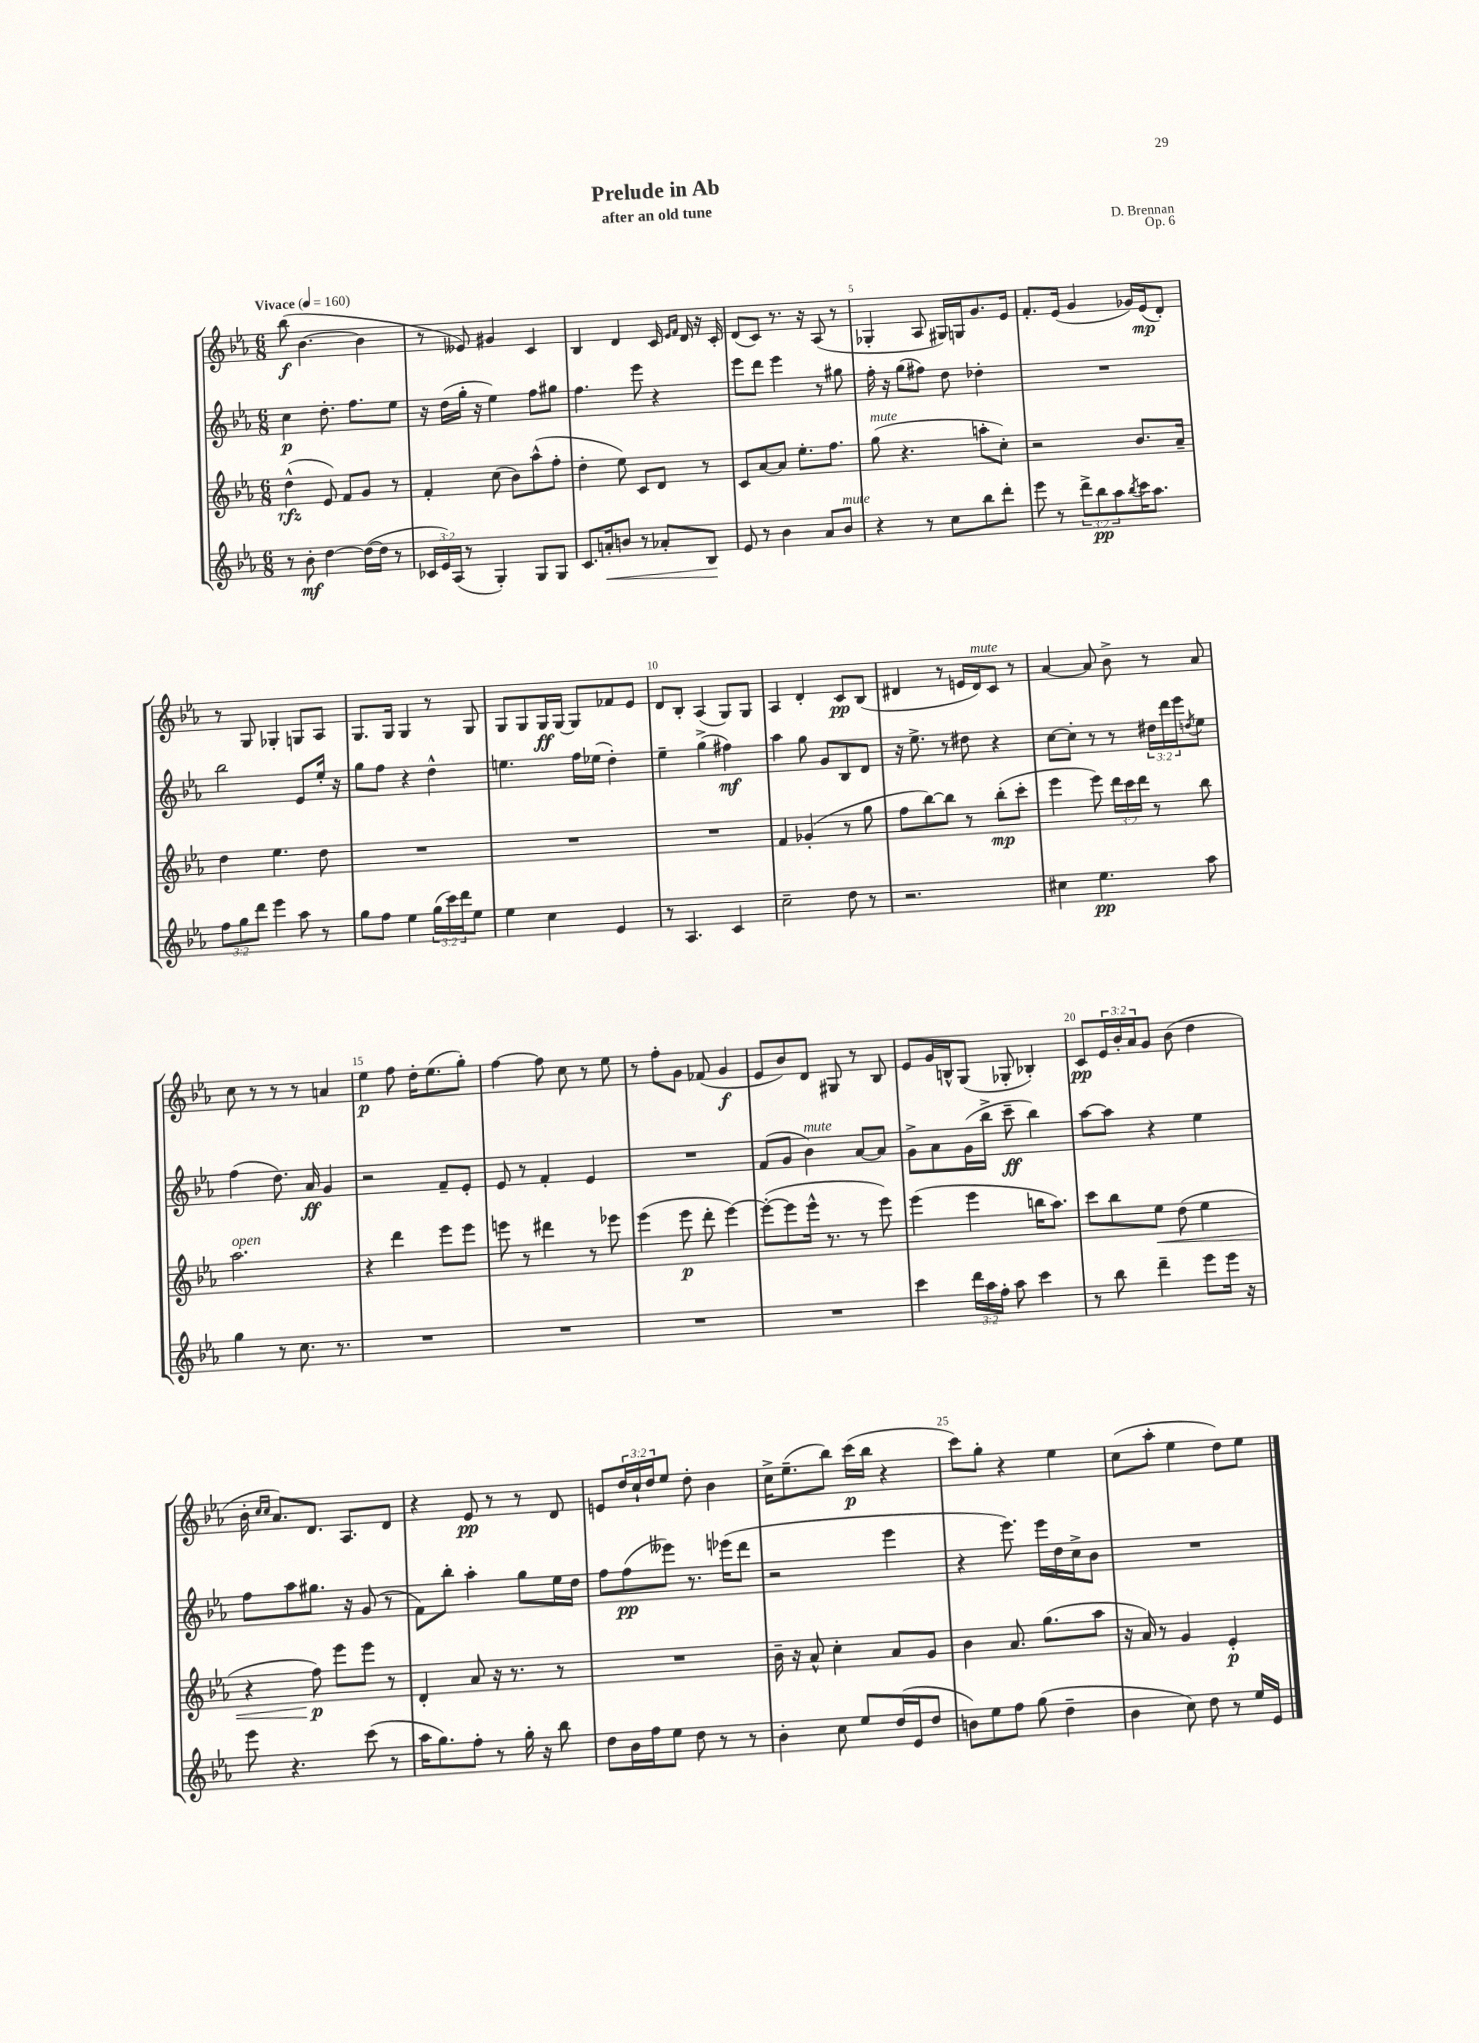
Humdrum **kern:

**kern	**kern	**kern	**kern
*staff4	*staff3	*staff2	*staff1
*clefG2	*clefG2	*clefG2	*clefG2
*k[b-e-a-]	*k[b-e-a-]	*k[b-e-a-]	*k[b-e-a-]
*M6/8	*M6/8	*M6/8	*M6/8
*MM160	*MM160	*MM160	*MM160
8r	(4dd^^\	4cc\	(8bb-\
8b-'\	.	.	[4.b-\
[4dd\	8e-/)	8.dd'\	.
.	8f/L	.	.
.	.	8.ff\L	.
(16dd\_LL	8g/J	.	4b-\]
16dd\]JJ	.	.	.
8r	8r	8ee-\J	.
=	=	=	=
24c-/LL	4f'/	16r	8r
24e-/)	.	.	.
.	.	(16dd\LL	.
(24A-/JJ	.	.	.
8r	.	16gg'\JJ	8e--/)
.	.	16r	.
4G'/)	(8cc\	4ee-\)	4g#/
.	8b-\L)	.	.
8G/L	(8aa-^^\	8ff\L	4c/
8G/J	8ff'\J	8gg#\J	.
=	=	=	=
8.c/L	4dd'\	4.ff\	4B-/
16a'/k	.	.	.
8b/J	8ee-\)	.	4d/
8r	8c/L	8eee-\	.
8a-'/L	8d/J	4r	16c/
.	.	.	16qqe-/LL
.	.	.	16qqf/JJ
.	.	.	16d/
8B-/J	8r	.	16r
.	.	.	16c'/
=	=	=	=
8e-/	8c/L	8eee-\L	(8d/L
8r	[8a-/	8ddd\J	8c/J)
4b-\	8a-/]J	4eee-\	8.r
.	8.ee-'\L	.	.
.	.	.	16r
8a-/L	.	8r	(8A-/
.	8.ff\J	.	.
8b-/J	.	8gg#\	8r
=	=	=	=
4r	(8gg\	16ff'\	4G-'/
.	.	16r	.
.	4.r	(8gg\L	.
8r	.	8ff#\J)	8A-/
8cc\L	.	8dd\	16G#/LL)
.	.	.	16G/J
8bb-\	8aa'\L	4dd-'\	8.g/
8ddd'\J	8cc'\J)	.	.
.	.	.	16e-/Jk
=	=	=	=
8eee-\	2r	2.r	8.f'/L
8r	.	.	.
.	.	.	(16e-/Jk
12ddd^\L	.	.	4g/
12bb-\	.	.	.
12aa-\	.	.	.
8qbb-/	.	.	.
16ccc\K	8.b-/L	.	16g-/LL)
8.aa-\J	.	.	(16e-/J
.	.	.	8d'/J)
.	16a-~/Jk	.	.
=	=	=	=
12ff\L	4dd\	2bb-\	8r
12gg\	.	.	.
.	.	.	8G/
12ddd\J	.	.	.
4eee-\	4.ee-\	.	4G-'/
8aa-\	.	8e-/L	8G/L
8r	8dd\	16ee-'/Jk	8A-/J
.	.	16r	.
=	=	=	=
8gg\L	2.r	8gg\L	8.G/L
8ff\J	.	8ff\J	.
.	.	.	16G/Jk
4ee-\	.	4r	4G/
(24gg\LL	.	4dd^^\	8r
24ccc\)	.	.	.
24ddd\J	.	.	.
8ee-\J	.	.	8G/
=	=	=	=
4ee-\	2.r	4.ee\	8G/L
.	.	.	8G/
4cc\	.	.	16G/L
.	.	.	[16G/JJ
.	.	16ff\LL	8G/]L
.	.	(16ee-\JJ	.
4e-/	.	4dd'\)	8f-/
.	.	.	8e-/J
=	=	=	=
8r	2.r	4ee-~\	8d/L
4.A-/	.	.	8B-'/J
.	.	(4gg^\	(4A-/
4c/	.	4ff#\)	8G/L)
.	.	.	8G/J
=	=	=	=
2cc~\	4f/	4aa-\	4A-/
.	(4g-'/	8gg\	4d'/
.	.	8g/L	.
8dd\	8r	8B-/	8c/L
8r	8gg\	8d/J	(8B-/J
=	=	=	=
2.r	8ff\L	16r	4d#/
.	.	8.ee-^\	.
.	[8bb-\)	.	.
.	8bb-\]J	8r	8r
.	8r	8dd#\	16e/LL
.	.	.	16d#/J)
.	(8bb-'\L	4r	8c/J
.	8ccc'\J	.	8r
=	=	=	=
4cc#\	4eee-\	[8cc\L	[4a-/
.	.	8cc'\]J	.
4.ee-\	8eee-\)	8r	8a-/]
.	24ddd\LL	8r	8b-^\
.	24ccc\	.	.
.	24ddd\JJ	.	.
.	8r	24dd#\LL	8r
.	.	24ddd\	.
.	.	24eee-\J	.
.	.	8qdd/	.
8aa-\	8bb-\	8ee-\J	8a-/
=	=	=	=
4gg\	2.aa-\	(4ff\	8cc\
.	.	.	8r
8r	.	8.dd\)	8r
8.cc\	.	.	8r
.	.	16a-/	.
.	.	4g/	4a/
8.r	.	.	.
=	=	=	=
2.r	4r	2r	4ee-\
.	4ddd\	.	8ff\
.	.	.	16dd'\LK
.	.	.	(8.ee-\
.	8eee-\L	8f~/L	.
.	8eee-\J	8e-'/J	8gg'\J)
=	=	=	=
2.r	8eee\	8e-/	[4ff\
.	8r	8r	.
.	4ddd#\	4f'/	8ff\]
.	.	.	8cc\
.	8r	4e-/	8r
.	8eee-\	.	8ee-\
=	=	=	=
2.r	(4eee-\	2.r	8r
.	.	.	8ff'\L
.	8eee-\	.	8g\J
.	8ddd'\	.	(8f-/
.	[4eee-\)	.	4g/
=	=	=	=
2.r	(8eee-'\_L	(8f/L	8e-/L
.	8eee-\]	8g/J	8b-/)
.	16eee-^^\Jk	4b-\)	8d/J
.	8.r	.	.
.	.	.	8G#/
.	8r	[8a-/L	8r
.	8eee-\)	8a-/]J	8B-/
=	=	=	=
4ccc\	(4eee-\	8g^\L	8e-/L
.	.	8a-\	16g/L
.	.	.	16B^^/J
24ddd\LL	4eee-\	(16g\L	(8G/J
24aa-\	.	.	.
.	.	16bb-^\JJ	.
24ff'\JJ	.	.	.
8aa-\	.	8ccc~\	8G-'/
4ccc\	16bb\LK	4bb-\)	4B-'/)
.	8.aa-\J)	.	.
=	=	=	=
8r	8ccc\L	[8aa-\L	8c/L
8bb-\	8bb-\	8aa-\]J	24e-/L
.	.	.	24b-'/
.	.	.	24a-/J
4ddd~\	8ee-\J	4r	8g/J
.	(8dd\	.	(8b-\
8eee-\L	4ee-\	4ee-\	4dd\
16eee-\Jk	.	.	.
16r	.	.	.
=	=	=	=
8eee-\	4r	8ff\L	16b-'\
.	.	.	16qqcc/LL
.	.	.	16qqcc/JJ
.	.	.	8.a-/L)
4.r	.	8aa-\	.
.	8ff\)	8.gg#\J	8.d/J
.	8eee-\L	.	.
.	.	16r	8.A-/L
(8ccc\	8eee-\J	(8g/	.
8r	8r	8r	8d/J
=	=	=	=
16aa-\LK	4d'/	8f\L)	4r
8.gg\)	.	.	.
.	.	8bb-'\J	.
8ff'\J	8a-/	4aa-'\	8e-/
8r	16r	.	8r
.	8.r	.	.
16gg'\	.	8gg\L	8r
16r	.	.	.
8bb-\	8r	16ee-\L	8d/
.	.	16dd\JJ	.
=	=	=	=
8dd\L	2.r	8ff\L	8e/L
16b-\L	.	(8ff\	24dd/L
.	.	.	24cc`/
16ff\J	.	.	.
.	.	.	24dd/J
8ee-\J	.	8eee--\J)	8ee-/J
8dd\	.	8.r	8dd'\
8r	.	.	4b-\
.	.	(16eee-\LK	.
8r	.	8ddd\J	.
=	=	=	=
4b-'\	16b-~\	2r	16cc^\LK
.	16r	.	(8.ee-~\
.	8a-^^/	.	.
8cc\	4cc'\	.	8bb-\J)
8ee-/L	.	.	(16ccc\LL
.	.	.	16bb-\JJ
(16dd/L	8a-/L	4eee-\	4r
16e-/J	.	.	.
8dd/J	8g/J	.	.
=	=	=	=
8b\L)	4b-\	4r	8ccc\L)
8ee-\	.	.	8gg'\J
8ff\J	8.a-/	8.eee-\)	4r
(8gg\	.	.	.
.	(8.gg\L	16eee-\LL	.
4dd~\	.	16dd\	4ee-\
.	.	16cc^\J	.
.	8aa-\J	8b-\J	.
=	=	=	=
4b-\	16r	2.r	(8cc\L
.	16a-/)	.	.
.	8r	.	8aa-'\J
8cc\)	4g/	.	4ee-\
8dd\	.	.	.
8r	4e-'/	.	8dd\L)
16ee-/LL	.	.	8ee-\J
16e-/JJ	.	.	.
==	==	==	==
*-	*-	*-	*-
